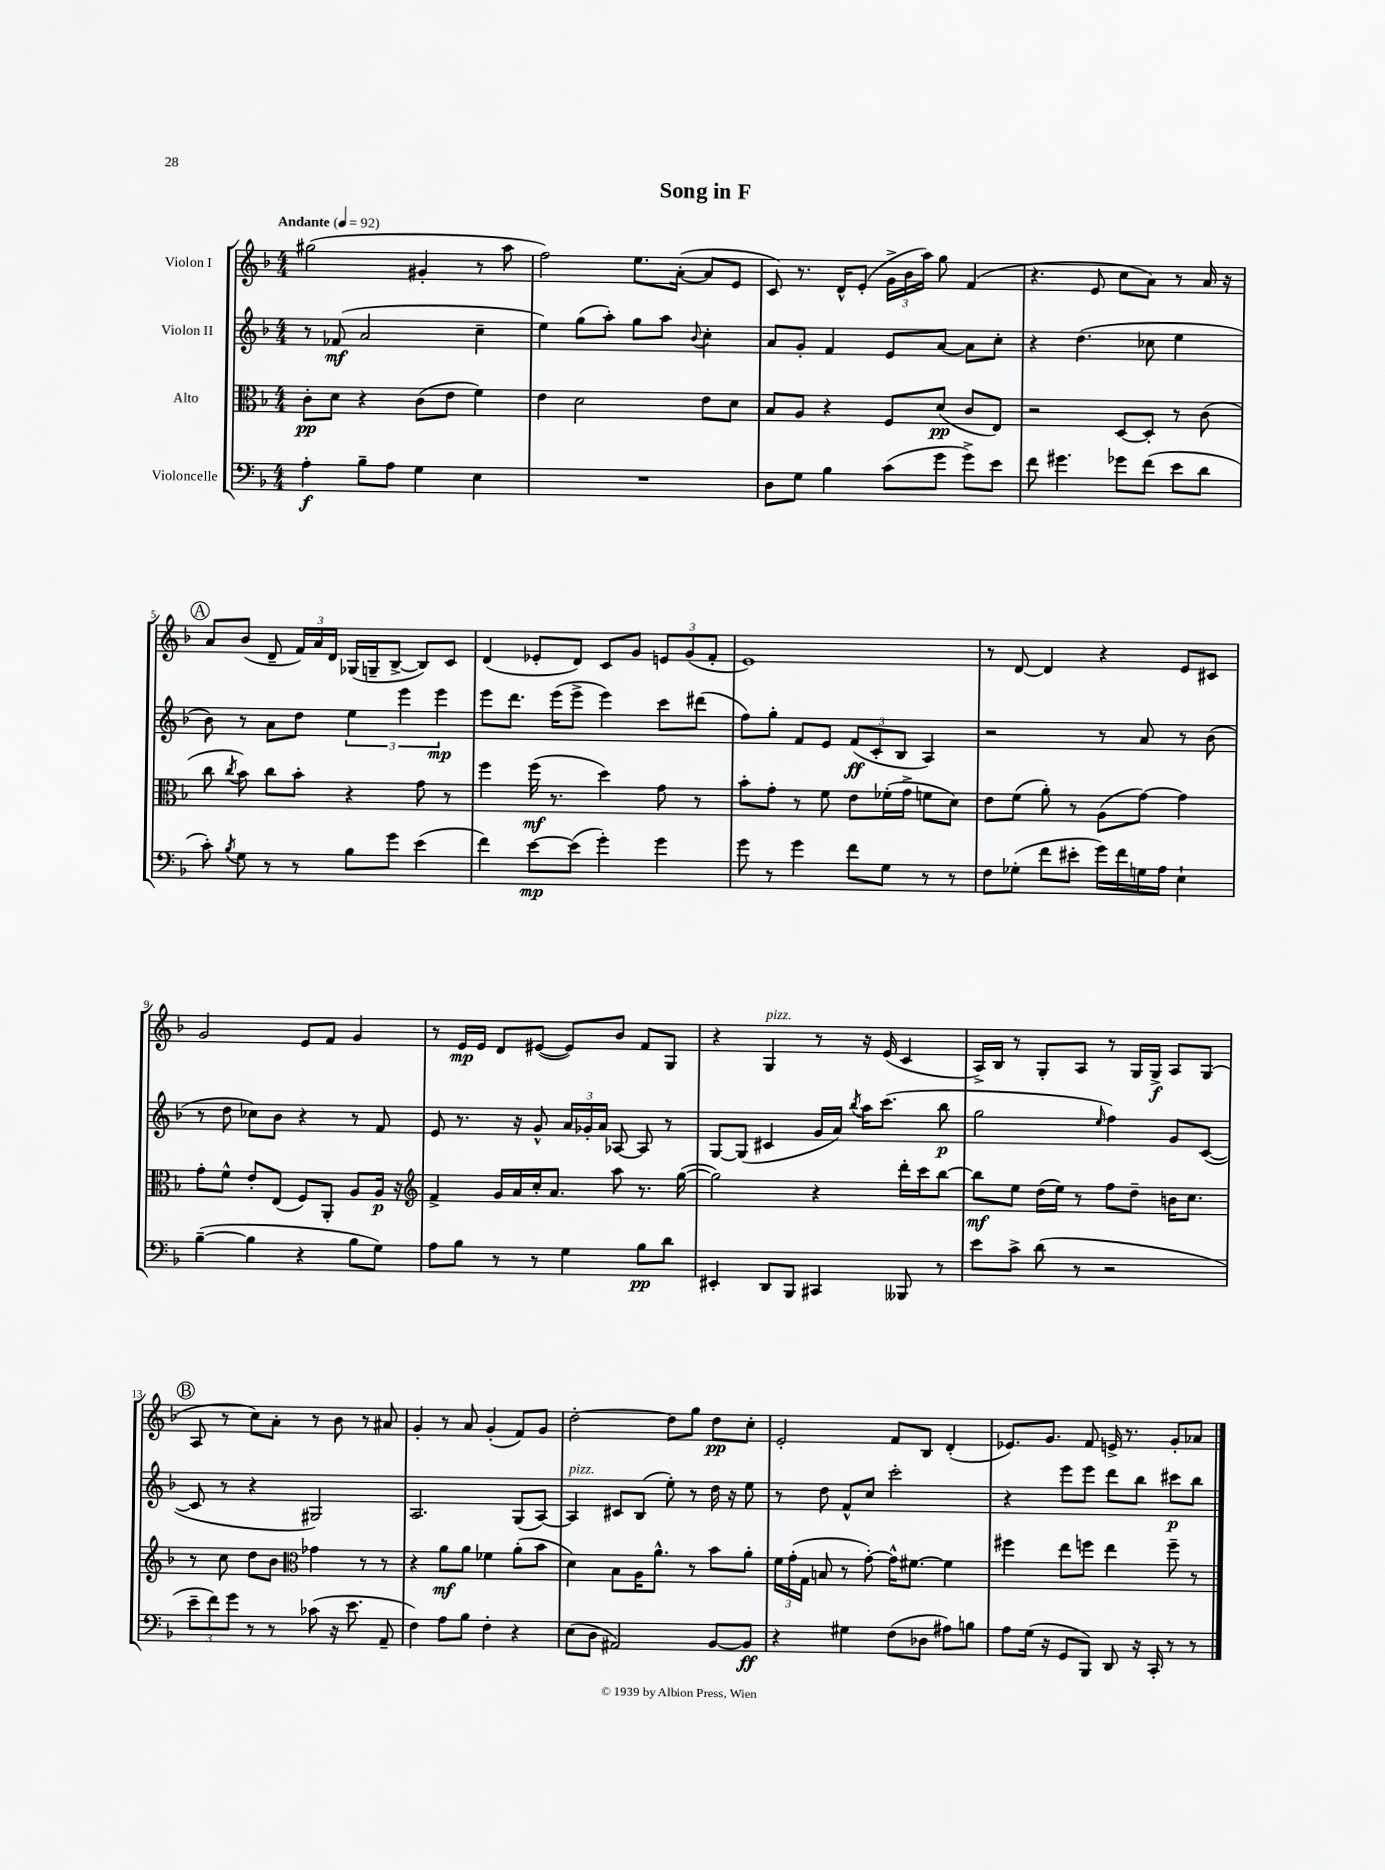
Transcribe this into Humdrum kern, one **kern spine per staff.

**kern	**dynam	**kern	**dynam	**kern	**dynam	**kern	**dynam
*part4	*part4	*part3	*part3	*part2	*part2	*part1	*part1
*staff4	*staff4	*staff3	*staff3	*staff2	*staff2	*staff1	*staff1
*I"Violoncelle	*	*I"Alto	*	*I"Violon II	*	*I"Violon I	*
*clefF4	*	*clefC3	*	*clefG2	*	*clefG2	*
*k[b-]	*	*k[b-]	*	*k[b-]	*	*k[b-]	*
*M4/4	*	*M4/4	*	*M4/4	*	*M4/4	*
*MM92	*	*MM92	*	*MM92	*	*MM92	*
=1	=1	=1	=1	=1	=1	=1	=1
!	!	!	!	!	!	!LO:TX:a:B:t=Andante	!
4A'\	f	8c'\L	pp	8r	.	(2gg#X\	.
.	.	8d\J	.	(8f-X/	mf	.	.
8B-~\L	.	4r	.	2a/	.	.	.
8A\J	.	.	.	.	.	.	.
4G\	.	(8c\L	.	.	.	4g#X'/	.
.	.	8e\J	.	.	.	.	.
4E\	.	4f\)	.	4cc~\	.	8r	.
.	.	.	.	.	.	8aa\	.
=2	=2	=2	=2	=2	=2	=2	=2
1r	.	4e\	.	4ee\)	.	2ff\)	.
.	.	2d\	.	(8gg\L	.	.	.
.	.	.	.	8aa'\J)	.	.	.
.	.	.	.	8gg\L	.	8.ee\L	.
.	.	.	.	8aa\J	.	.	.
.	.	.	.	.	.	([16a'\Jk	.
.	.	.	.	8qqb-/	.	.	.
.	.	8e\L	.	4cc'\	.	8a/L]	.
.	.	8d\J	.	.	.	8e/J	.
=3	=3	=3	=3	=3	=3	=3	=3
8D\L	.	8B-/L	.	8a/L	.	8c/)	.
8G\J	.	8A/J	.	8g'/J	.	8.r	.
4B-\	.	4r	.	4f/	.	.	.
.	.	.	.	.	.	16d^^/KL	.
.	.	.	.	.	.	(8e'/J	.
(8c\L	.	8F/L	.	8e/L	.	24g^\LL	.
.	.	.	.	.	.	24b-\	.
.	.	.	.	.	.	24aa\JJ)	.
8g\J	.	(8d/J	pp	[8a/J	.	8gg\	.
8g^\L)	.	8c/L	.	8a\L]	.	(4f/	.
8e\J	.	8E/J)	.	8cc'\J	.	.	.
=4	=4	=4	=4	=4	=4	=4	=4
8f\	.	2r	.	4r	.	4.r	.
4.g#X\	.	.	.	.	.	.	.
.	.	.	.	(4.dd\	.	.	.
.	.	.	.	.	.	8e/	.
8g-X\L	.	[8D/L	.	.	.	8cc\L	.
(8f\J	.	8D'/J]	.	8cc-X\	.	8a\J)	.
8e\L	.	8r	.	4ee\	.	8r	.
8d\J	.	(8c\	.	.	.	16a/	.
.	.	.	.	.	.	16r	.
!!LO:LB:g=z
!!LO:REH:place=s1:t=A
=5	=5	=5	=5	=5	=5	=5	=5
8c'\)	.	8cc\	.	8b-\)	.	8a/L	.
8qB-/	.	8qcc/	.	.	.	.	.
8G\	.	8b-\)	.	8r	.	(8b-/J	.
8r	.	8cc\L	.	8a\L	.	8d~/	.
8r	.	8b-'\J	.	8dd\J	.	24f/LL)	.
.	.	.	.	.	.	24a/	.
.	.	.	.	.	.	24d/JJ	.
8B-\L	.	4r	.	6ee\	.	(16G-X/LL	.
.	.	.	.	.	.	16Gn~/J	.
8g\J	.	.	.	.	.	[8B-^/J	.
.	.	.	.	6eee\	.	.	.
(4e\	.	8g\	.	.	.	8B-/L])	.
.	.	.	.	6eee\	mp	.	.
.	.	8r	.	.	.	8c/J	.
=6	=6	=6	=6	=6	=6	=6	=6
4f\)	.	4ff\	.	8eee\L	.	(4d/	.
.	.	.	.	8.ddd\J	.	.	.
[8e\L	mp	(16ff\	mf	.	.	8e-X'/L	.
.	.	8.r	.	(16eee\KL	.	.	.
(8e\J]	.	.	.	8eee^\J	.	8d/J)	.
4g'\)	.	4dd\)	.	4eee\)	.	8c/L	.
.	.	.	.	.	.	8g/J	.
4g\	.	8g\	.	8ccc\L	.	12en/L	.
.	.	.	.	.	.	(12g/	.
.	.	8r	.	(8ddd#X\J	.	.	.
.	.	.	.	.	.	12f'/J	.
=7	=7	=7	=7	=7	=7	=7	=7
8g\	.	8b-'\L	.	8ff\L)	.	1e)	.
8r	.	8g'\J	.	8gg'\J	.	.	.
4g\	.	8r	.	8f/L	.	.	.
.	.	8f\	.	8e/J	.	.	.
8f\L	.	8e\L	.	(12f/L	ff	.	.
.	.	.	.	12c'/	.	.	.
8G\J	.	(16f-X'\L	.	.	.	.	.
.	.	.	.	12B-/J	.	.	.
.	.	16g^\JJ	.	.	.	.	.
8r	.	8fn\L	.	4A/)	.	.	.
8r	.	8d\J)	.	.	.	.	.
=8	=8	=8	=8	=8	=8	=8	=8
8F\L	.	8e\L	.	2r	.	8r	.
(8G-X'\J	.	(8f\J	.	.	.	[8d/	.
8f\L	.	8a'\)	.	.	.	4d/]	.
8e#X'\J	.	8r	.	.	.	.	.
16g\LL)	.	(8A\L	.	8r	.	4r	.
16f\	.	.	.	.	.	.	.
16Gn\	.	[8g\J)	.	8a/	.	.	.
16A\JJ	.	.	.	.	.	.	.
4E`\	.	4g\]	.	8r	.	8e/L	.
.	.	.	.	(8b-\	.	8c#X/J	.
!!LO:LB:g=z
=9	=9	=9	=9	=9	=9	=9	=9
([4B-~\	.	8g'\L	.	8r	.	2g/	.
.	.	8f^^\J	.	8dd\	.	.	.
4B-\]	.	8e'/L	.	8cc-X\L)	.	.	.
.	.	(8E/J	.	8b-\J	.	.	.
4r	.	8F/L)	.	4r	.	8e/L	.
.	.	8AA'/J	.	.	.	8f/J	.
8B-\L	.	8A/L	.	8r	.	4g/	.
8G\J)	.	16A/Jk	p	8f/	.	.	.
.	.	16r	.	.	.	.	.
=10	=10	=10	=10	=10	=10	=10	=10
*	*	*clefG2	*	*	*	*	*
8A\L	.	4f^/	.	8e/	.	8r	.
8B-\J	.	.	.	8.r	.	16e/LL	mp
.	.	.	.	.	.	16e/JJ	.
8r	.	16g/LL	.	.	.	8d/L	.
.	.	16a/	.	16r	.	.	.
8r	.	16cc'/J	.	8g^^/	.	([8e#X/J	.
.	.	8.a/J	.	.	.	.	.
4G\	.	.	.	24a/LL	.	8e#/L])	.
.	.	.	.	24g-X'/	.	.	.
.	.	.	.	24a/JJ	.	.	.
.	.	8aa\	.	[8A-X/	.	8b-/J	.
8B-\L	pp	8.r	.	8A-/]	.	8f/L	.
8d\J	.	.	.	8r	.	8G/J	.
.	.	([16gg\	.	.	.	.	.
=11	=11	=11	=11	=11	=11	=11	=11
4EE#X'/	.	2gg\])	.	[8G/L	.	4r	.
.	.	.	.	(8G/J]	.	.	.
!	!	!	!	!	!	!LO:TX:a:i:t=pizz.	!
8DD/L	.	.	.	4c#X/	.	4G/	.
8BBB-/J	.	.	.	.	.	.	.
4CC#X/	.	4r	.	16g/LL	.	8r	.
.	.	.	.	16a/JJ)	.	.	.
.	.	.	.	8qbb-/	.	.	.
.	.	.	.	16aa\KL	.	16r	.
.	.	.	.	(8.ccc\J	.	(16e/	.
8BBB--X/	.	16ddd'\LL	.	.	.	4c/	.
.	.	16ccc\J	.	.	.	.	.
8r	.	[8bb-\J	.	8bb-\	p	.	.
=12	=12	=12	=12	=12	=12	=12	=12
8e\L	.	8bb-\L]	mf	2gg\	.	16A^/LL)	.
.	.	.	.	.	.	16B-/JJ	.
8c^\J	.	8ee\J	.	.	.	8r	.
(8d\	.	(16dd\LL	.	.	.	8G'/L	.
.	.	16ee\JJ)	.	.	.	.	.
8r	.	8r	.	.	.	8A/J	.
.	.	.	.	16qqee/	.	.	.
2r	.	8ff\L	.	4ff\)	.	8r	.
.	.	8dd~\J	.	.	.	16G/LL	.
.	.	.	.	.	.	16G^/JJ	f
.	.	16bn\KL	.	8g/L	.	8A/L	.
.	.	8.cc\J	.	.	.	.	.
.	.	.	.	([8c/J	.	(8G/J	.
!!LO:LB:g=z
!!LO:REH:place=s1:t=B
=13	=13	=13	=13	=13	=13	=13	=13
12e~\L	.	8r	.	8c/]	.	8A/	.
12f\)	.	.	.	.	.	.	.
.	.	8cc\	.	8r	.	8r	.
12g\J	.	.	.	.	.	.	.
8r	.	8dd\L	.	4r	.	8cc\L)	.
8r	.	8b-\J	.	.	.	8a'\J	.
*	*	*clefC3	*	*	*	*	*
(8c-X\	.	4g-X\	.	2G#X/)	.	8r	.
16r	.	.	.	.	.	8b-\	.
8.e\	.	.	.	.	.	.	.
.	.	8r	.	.	.	8r	.
8AA~/	.	8r	.	.	.	8a#X/	.
=14	=14	=14	=14	=14	=14	=14	=14
4F\)	.	4r	.	2.A/	.	4g'/	.
8A\L	.	8a\L	mf	.	.	8r	.
8B-\J	.	8a\J	.	.	.	8a/	.
4F'\	.	4f-X\	.	.	.	(4g'/	.
4r	.	(8a'\L	.	(8G/L	.	8f/L)	.
.	.	8b-\J	.	[8A/J)	.	8g/J	.
=15	=15	=15	=15	=15	=15	=15	=15
!	!	!	!	!LO:TX:a:i:t=pizz.	!	!	!
(8E\L	.	4d\)	.	4A/]	.	[2dd'\	.
8D\J	.	.	.	.	.	.	.
2AA#X/)	.	8B-\L	.	8c#X/L	.	.	.
.	.	16A\K	.	(8B-/J	.	.	.
.	.	8.a^^\J	.	.	.	.	.
.	.	.	.	8ee'\)	.	8dd\L]	.
.	.	8r	.	8r	.	8gg\J	.
[8BB-/L	.	8b-\L	.	16dd\	.	8dd\L	pp
.	.	.	.	16r	.	.	.
8BB-/J]	ff	8a'\J	.	8ee\	.	8cc'\J	.
=16	=16	=16	=16	=16	=16	=16	=16
4r	.	24f\LL	.	8r	.	2e'/	.
.	.	(24g'\	.	.	.	.	.
.	.	24G\JJ	.	.	.	.	.
.	.	8Bn/	.	8dd\	.	.	.
4G#X\	.	8r	.	8f^^/L	.	.	.
.	.	[8g'\)	.	8cc/J	.	.	.
(8F\L	.	16g^^\KL]	.	2ccc'\	.	8f/L	.
.	.	[8.f#X\J	.	.	.	.	.
8D-X\J	.	.	.	.	.	8B-/J	.
8A#X\L)	.	4f#\]	.	.	.	(4d'/	.
8Bn\J	.	.	.	.	.	.	.
=17	=17	=17	=17	=17	=17	=17	=17
8A\L	.	4ff#X\	.	4r	.	8.e-X/L)	.
(16G\Jk	.	.	.	.	.	.	.
16r	.	.	.	.	.	8.g/J	.
8GG/L	.	8ee\L	.	8eee\L	.	.	.
8BBB-/J)	.	8ffn\J	.	8eee\J	.	8f/	.
8DD/	.	4ee\	.	8ddd\L	.	16en^/	.
.	.	.	.	.	.	8.r	.
16r	.	.	.	8bb-\J	.	.	.
16CC'/	.	.	.	.	.	.	.
8r	.	8ff~\	.	8ccc#X\L	p	8g'/L	.
8r	.	8r	.	8bb-\J	.	8a-X/J	.
==	==	==	==	==	==	==	==
*-	*-	*-	*-	*-	*-	*-	*-
